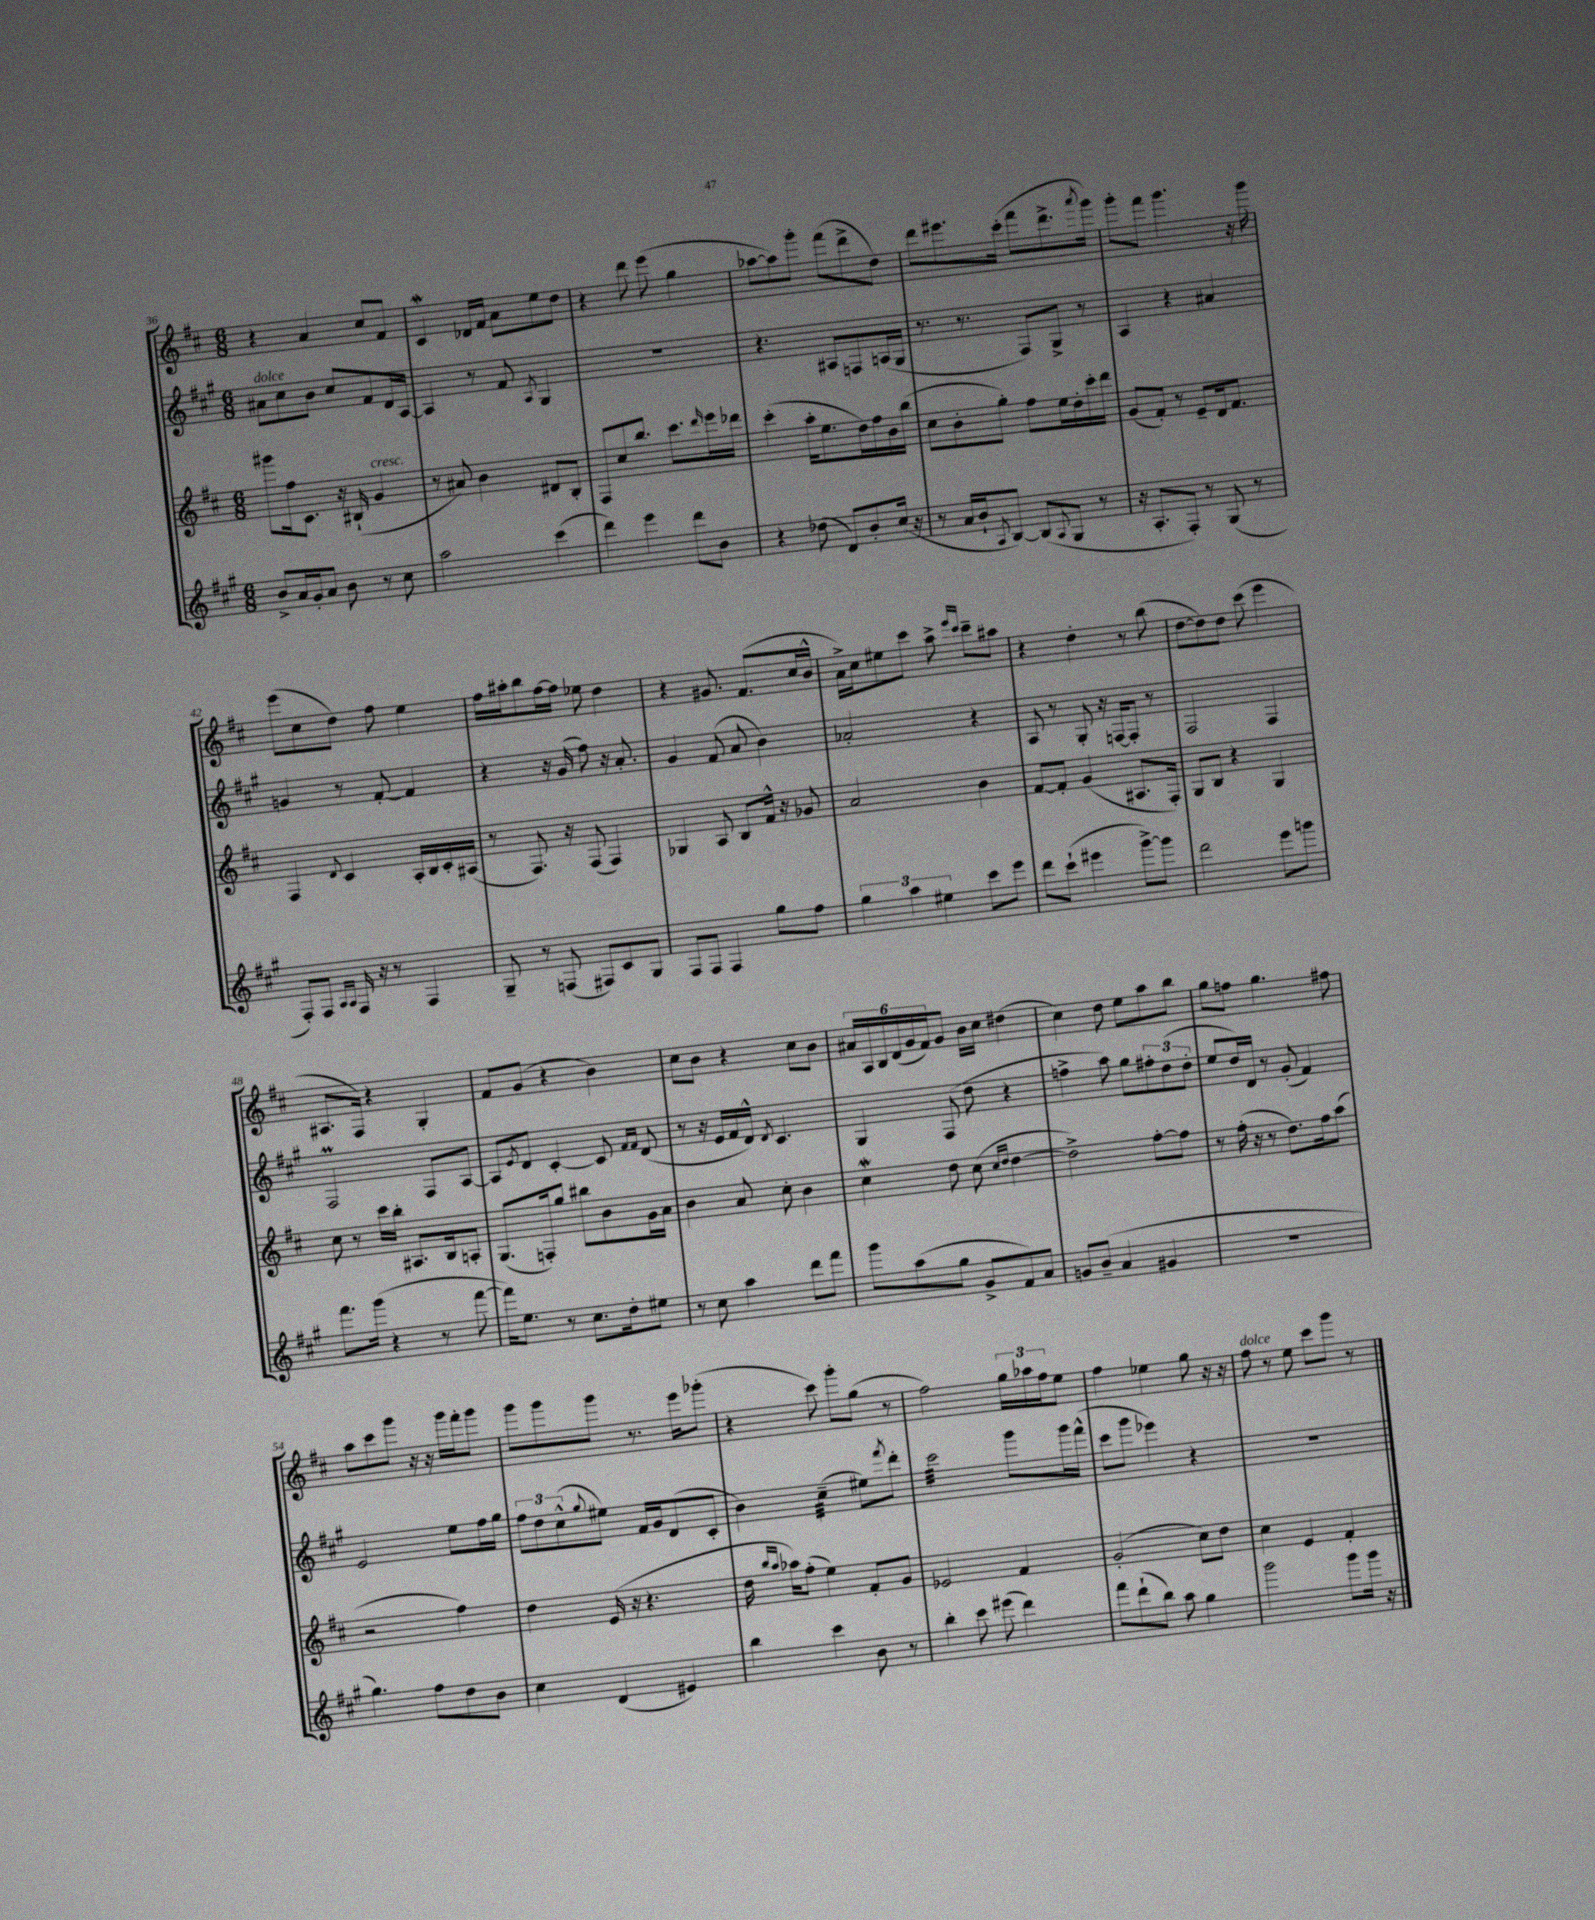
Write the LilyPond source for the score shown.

<<
\new StaffGroup <<
\new Staff = "s0" {
    \clef treble \key d \major \numericTimeSignature \time 6/8
    r4 a'4 cis''8 fis'8 |
    cis'4\mordent des'16 fis'16 a'8 e''8 d''8 |
    r4 d'''8 e'''8( g''4 |
    aes''8~ aes''8) g'''8-. fis'''8( d'''8-> d''8) |
    d'''8 eis'''8. cis'''16-.( fis'''8 d'''8.-> \acciaccatura { a'''8 } g'''16) |
    g'''8-. fis'''8 g'''4. r16 g'''16 |
    e'''8( cis''8 d''8) fis''8 e''4 |
    fis''16 ais''16-. b''8 fis''16~ fis''16 ees''8 d''4 |
    r4 gis'8. fis'8.( cis''16 b'16-^ |
    a'16->) cis''16 eis''8 cis'''8 a''8-> \grace { e'''16 cis'''16 } cis'''8-- ais''8 |
    r4 d''4-. r8 b''8( |
    d''8~ d''8) d''8 cis'''8( e'''4 |
    ais8. fis16) r4 g4-. |
    fis'8 g'8( r4 b'4) |
    cis''8 b'8 r4 cis''8 b'8 |
    \tuplet 6/4 { ais'16 a16 b16 d'16( g'16 fis'16) } g'8 b'16 cis''16 dis''4( |
    cis''4) d''8 e''8 a''8 b''8 |
    g''8 f''8 g''4. fis''8 |
    a''8 cis'''8 g'''8 r16 r16 g'''16 fis'''16-. g'''8 |
    g'''8 g'''8 g'''8 r8. e'''16 ges'''8-.( |
    r4 cis'''8) g'''8-. g''8( r8 |
    fis''2) \tuplet 3/2 { g''16 aes''16 fis''16 } e''8 |
    fis''4 ees''4 g''8 r16 r16 |
    fis''8^\markup { \italic "dolce" } r8 e''8 cis'''8 g'''8 r8 \bar "|." |
}
\new Staff = "s1" {
    \clef treble \key a \major \numericTimeSignature \time 6/8
    ais'8^\markup { \italic "dolce" } cis''8 b'8 cis''8 fis'8 d'16 a16~ |
    a4 r8 fis'8 \acciaccatura { a8 } gis4 |
    R2. |
    r4. ais8 f8 a16( gis16 |
    r8. r8. fis8) gis8-> r8 |
    a4 r4 ais'4 |
    g'4 r8 fis'8~-. fis'4 |
    r4 r16 gis'16( fis''8) r16 a'8.-. |
    gis'4 fis'8( a'8 b'4) |
    aes'2-. r4 |
    a8 r8 gis8-. r16 f16~ f8-. r8 |
    fis2 fis4 |
    fis2\prall fis8 a8~ |
    a8 \acciaccatura { e'8 } d'8 cis'4~-. cis'8 \grace { fis'16 fis'16 } d'8( |
    r8 r16 e'16 fis'16 d'16-^) \acciaccatura { d'8 } cis'4. |
    gis4 fis8( d''8 r4 |
    f''4-> a''8) gis''8 \tuplet 3/2 { fis''8-. d''8( d''8-. } |
    e''8 d''16) d'16 r8 gis'8-.( fis'4) |
    e'2 e''8 fis''16 gis''16 |
    \tuplet 3/2 { fis''8 d''8 cis''8-^( } \appoggiatura { gis''8 } eis''8) fis'16 gis'16 d'8( cis'8-. |
    b'4) cis''4:32--( eis''8) \acciaccatura { fis'''8 } d'''8-. |
    cis'''2:32 gis'''8 gis'''16 fis'''16-^( |
    cis'''8 gis'''8 ees'''4) r4 |
    R2. \bar "|." |
}
\new Staff = "s2" {
    \clef treble \key d \major \numericTimeSignature \time 6/8
    gis'''8 fis''16 cis'8. r16 bis16-!( g'4^\markup { \italic "cresc." } |
    r8 ais'8) b'4 dis'8 b8-. |
    fis8 cis''8 b''8. cis'''8. \grace { d'''16 } e'''16 des'''16 |
    cis'''4-.( a''16-. e''8. d''16) fis''16 b'16 b''16( |
    cis''8 b'8-. g''8-.) fis''8 e''16 d''16-. cis'''16-. d'''16 |
    g'8( fis'8-.) r8 e'8-- d'16 fis'8. |
    fis4 \appoggiatura { d'8 } cis'4 a16-. b16 cis'16-. ais16( |
    r8 fis8.) r16 fis8( fis4) |
    ges4 a8 b8 fis'16-^ r16 ges'8 |
    a'2 b'4 |
    fis'8~ fis'8-. g'4( ais8. fis16-.) |
    g8 b8 r4 g4 |
    cis''8 r8 cis'''16 b''16-. ais8. b16 a8-. |
    g8.( f16-.) g''8 bis''8 b'8 g'16 a'16 |
    b'4 a'8 cis''8-. b'4 |
    cis''4\mordent d''8 cis''8( \grace { cis''16 d''16 } d''4~ |
    d''2->) fis''8~-. fis''8 |
    r8 fis''16-.( r16 r8 d''8.) fis''16 a''8( |
    r2 fis''4) |
    d''4 e'16( r16 r4. |
    d''16 \grace { b''16 a''16 } aes''16) fis''8-.( e''4) fis'8-. g'8 |
    ees'2 fis'4 |
    g'2-.( cis''8) d''8 |
    cis''4 e'4 fis'4-. \bar "|." |
}
\new Staff = "s3" {
    \clef treble \key a \major \numericTimeSignature \time 6/8
    b'8-> a'16 gis'16-. a'8 b'8 r8 cis''8 |
    a''2 cis'''4( |
    d'''4) e'''4 d'''8 b'8 |
    r4 des''8( d'8) b'8-. cis''16( r16 |
    r8 a'16 b'16-! \acciaccatura { a8 } b8~) b8( \appoggiatura { a8 } gis8 r8 |
    r16 a8.-. fis8-.) r8 gis8( r8 |
    fis8-.) fis8 \grace { a16 a16 } fis16 r16 r8 fis4 |
    gis8-- r8 f8( fis8) cis'8 gis8 |
    fis8 fis8 fis4 gis''8 fis''8 |
    \tuplet 3/2 { gis''4 a''4 eis''4 } cis'''8 e'''8 |
    d'''8 cis'''8-!( eis'''4 gis'''8~->) gis'''8 |
    d'''2 e'''8 g'''8 |
    fis'''8. gis'''16( r4 r8 fis'''8~ |
    fis'''16) e''8. r8 cis''8. d''16-. eis''8 |
    r8 cis''8 a''4 d'''8 fis'''8 |
    gis'''8 a''8( gis''8 gis'8-> fis'8) a'8 |
    g'8 b'8--( a'4 gis'4 |
    R2. |
    gis''4.) fis''8 d''8 b'8 |
    cis''4 d'4( eis'4) |
    b''4 cis'''4 b'8 r8 |
    b''4-. cis'''8 eis'''8( d'''4) |
    fis'''8 d'''8-!( b''8) a''8 gis''4 |
    gis'''2 gis'''8 gis'''16 r16 \bar "|." |
}
>>
>>
\layout { \context { \Score currentBarNumber = #36 } }
